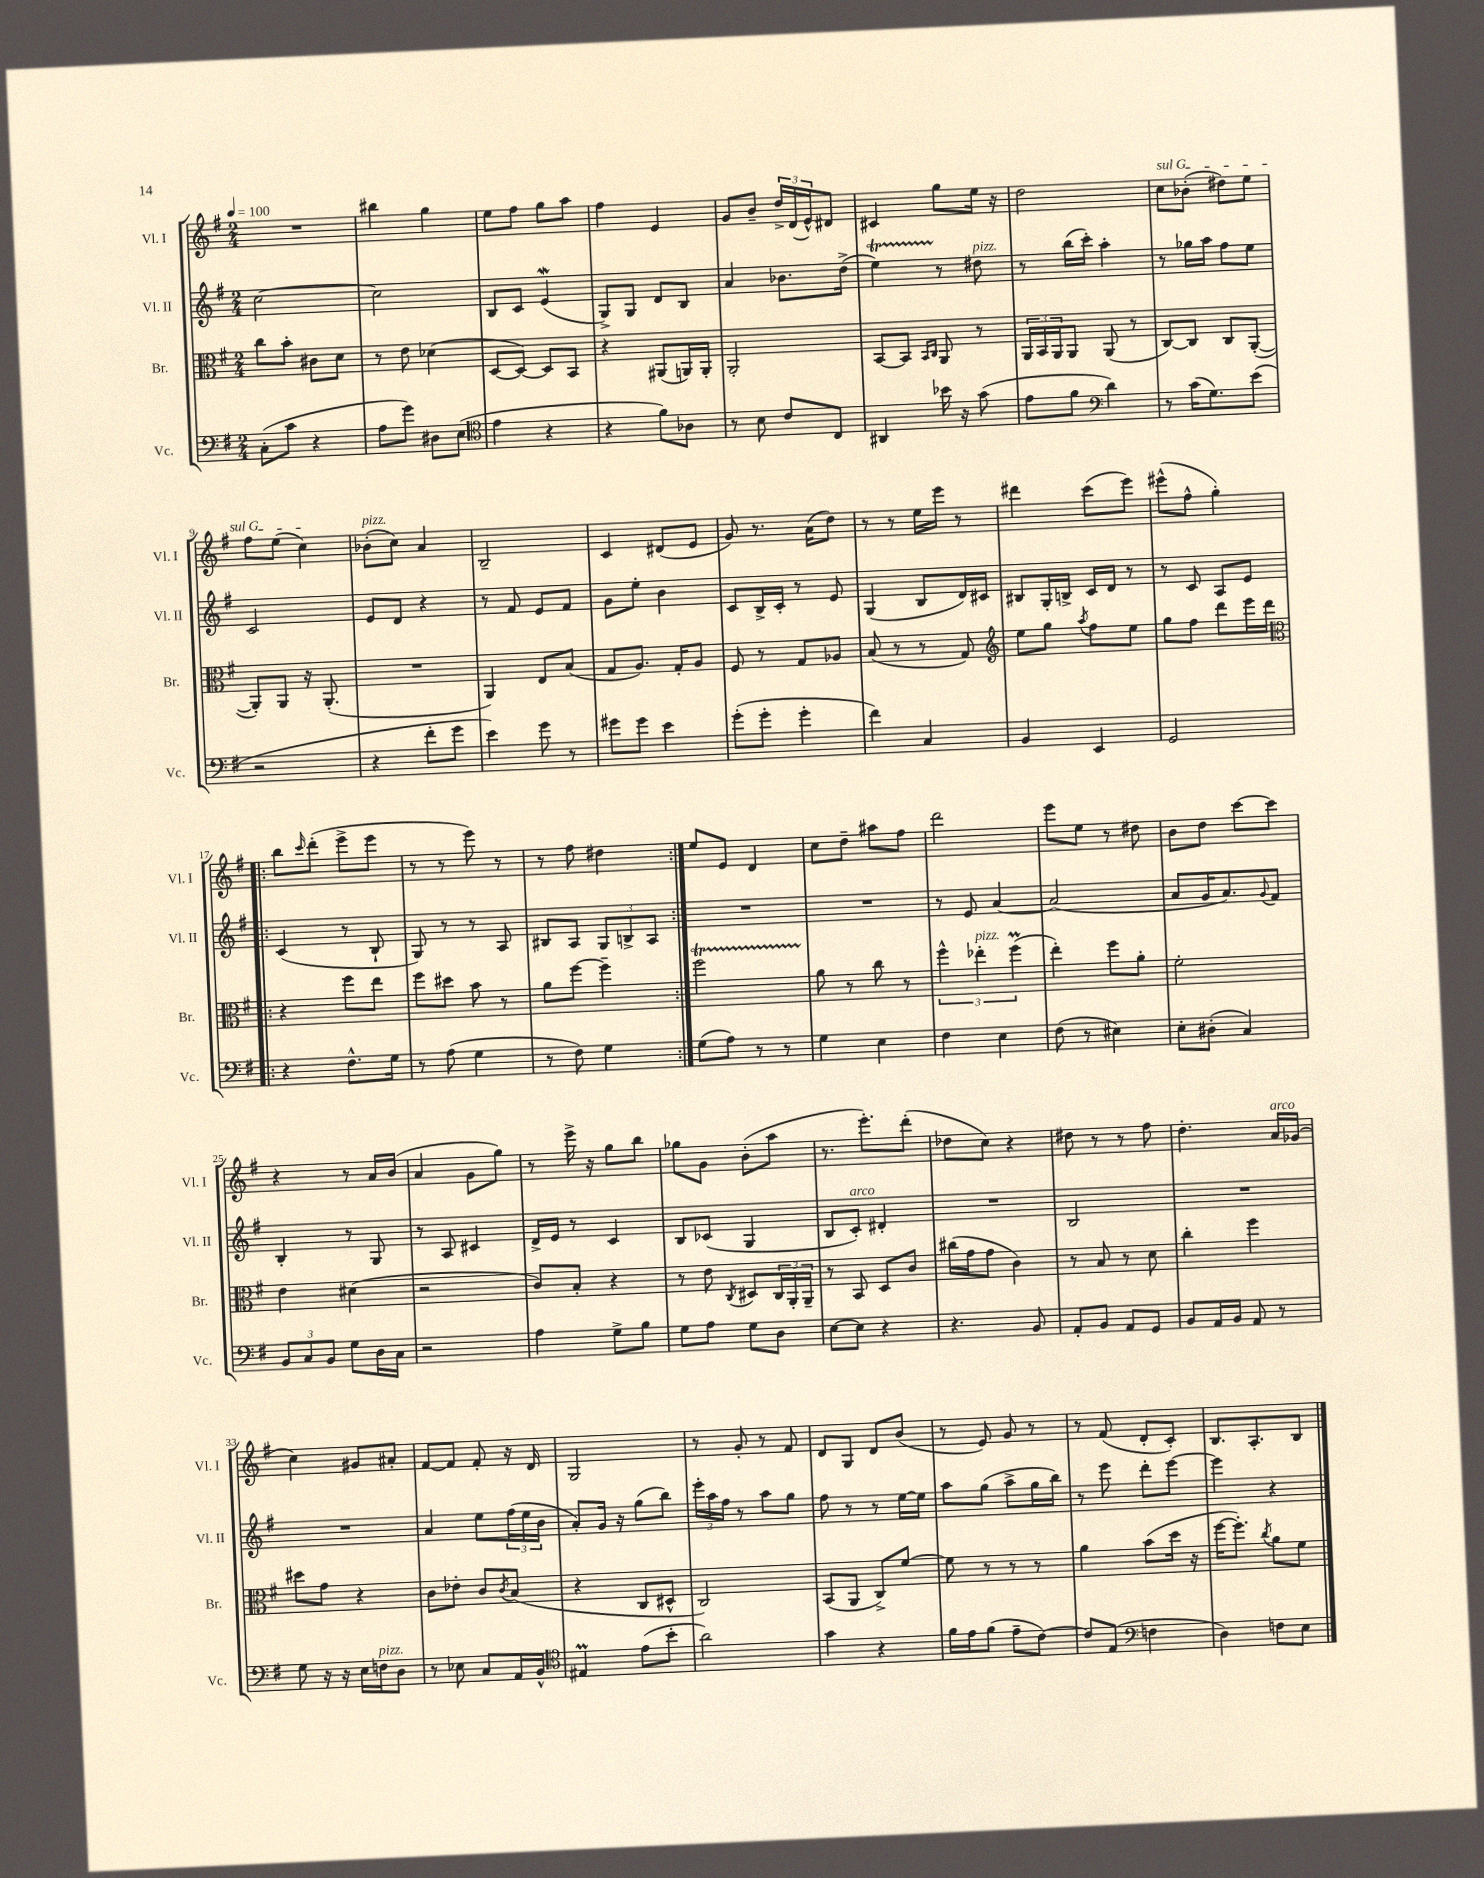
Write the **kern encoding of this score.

**kern	**kern	**kern	**kern
*staff4	*staff3	*staff2	*staff1
*clefF4	*clefC3	*clefG2	*clefG2
*k[f#]	*k[f#]	*k[f#]	*k[f#]
*M2/4	*M2/4	*M2/4	*M2/4
*MM100	*MM100	*MM100	*MM100
(8C'\L	8cc\L	[2cc\	2r
8c\J	8b'\J	.	.
4r	8c#\L	.	.
.	8d\J	.	.
=	=	=	=
8A\L	8r	2cc\]	4bb#\
8g\J)	8e\	.	.
8D#\L	(4d-\	.	4gg\
(8E\J	.	.	.
=	=	=	=
*clefC4	*	*	*
4e\	[8D/L	8B/L	8ee\L
.	8D/_J)	8c/J	8ff#\J
4r	8D/]L	(4e/	8gg\L
.	8BB/J	.	8aa\J
=	=	=	=
4r	4r	8G^/L)	4ff#\
.	.	8G/J	.
8f#\L)	(8AA#/L	8d/L	4e/
8A-\J	16AA/L)	8B/J	.
.	16AA'/JJ	.	.
=	=	=	=
8r	2AA'/	4a/	8g/L
8B\	.	.	8b~/J
8c/L	.	8.b-\L	24dd^/LL
.	.	.	(24d/
.	.	.	24e^^/J)
8C/J	.	.	8d#/J
.	.	(16dd^\Jk	.
=	=	=	=
4AA#/	[8BB/L	4ee\)	4c#/
.	8BB/]J	.	.
.	16qqBB/LL	.	.
.	16qqC/JJ	.	.
16b-\	8AA/	8r	8gg\L
16r	.	.	.
(8g\	8r	8dd#\	16ee\Jk
.	.	.	16r
=	=	=	=
8e\L	24AA/LL	8r	2dd\
.	24BB/	.	.
.	24AA/J	.	.
8f#\J	8AA/J	(16bb\LL	.
.	.	16ccc'\JJ)	.
*clefF4	*	*	*
4d\)	(8AA/	4aa'\	.
.	8r	.	.
=	=	=	=
8r	[8C/L)	8r	8cc\L
(16c\LK	8C/]J	16gg-\LL	(8b-'\J
8.G\)	.	16aa\JJ	.
.	8C/L	8ff#\L	8dd#\L)
(8e\J	([8AA'/J	8ee\J	8ee\J
=	=	=	=
2r	8AA'/]L)	2c/	8ff#\L
.	8AA/J	.	(8ee\J
.	16r	.	4cc\)
.	(8.AA'/	.	.
=	=	=	=
4r	2r	8e/L	(8b-'\L
.	.	8d/J	8cc\J)
8f#'\L	.	4r	4a/
8g\J	.	.	.
=	=	=	=
4e\)	4AA/)	8r	2B~/
.	.	8f#/	.
8g\	8E/L	8e/L	.
8r	(8B/J	8f#/J	.
=	=	=	=
8g#\L	8G/L	8g\L	4c/
8g#\J	8.A/J)	8ee'\J	.
4e\	.	4b\	(8d#/L
.	16G'/LK	.	.
.	8A/J	.	8e/J
=	=	=	=
(8g'\L	8F#/	8c/L	8g/)
8g'\J	8r	16B^/L	8.r
.	.	16c'/JJ	.
4g'\	8G/L	8r	.
.	.	.	(16a\LK
.	8A-/J	8e/	8dd\J)
=	=	=	=
4f#\)	(8B/	(4G/	8r
.	8r	.	8r
4C/	8r	8B/L	16ee\LL
.	.	.	16eee\JJ
.	8G/)	16d/L)	8r
.	.	16c#/JJ	.
=	=	=	=
*	*clefG2	*	*
4BB/	8ee\L	8B#/L	4ddd#\
.	8gg\J	16G'/L	.
.	.	16B^/JJ	.
.	8qaa/	.	.
4EE/	8ff#\L	16c/LL	(8ccc\L
.	.	16d/JJ	.
.	8ee\J	8r	8eee\J)
=	=	=	=
2GG/	8gg\L	8r	(8eee#^^\L
.	8ff#\J	8c/	8ff#^^\J
.	8ddd\L	8A/L	4gg'\)
.	16eee\L	8e/J	.
.	16ddd\JJ	.	.
=!|:	=!|:	=!|:	=!|:
*	*clefC3	*	*
4r	4r	(4c/	8bb\L
.	.	.	16qqccc/
.	.	.	(8ddd'\J
8.F#^^\L	8ff#\L	8r	8eee^\L
.	8ee\J	8B`/	8eee\J
16G\Jk	.	.	.
=	=	=	=
8r	8ff#\L	8G/)	8r
(8A\	8dd#\J	8r	8r
4G\	8b\	8r	8eee\)
.	8r	8A/	8r
=	=	=	=
8r	8a\L	8B#/L	8r
8F#\)	[8ff#\J	8A/J	8ff#\
4G\	4ff#~\]	12G/L	4dd#\
.	.	12B^/	.
.	.	12A/J	.
=:|!	=:|!	=:|!	=:|!
(8G\L	2ff#\	2r	8ee/L
8A\J)	.	.	8e/J
8r	.	.	4d/
8r	.	.	.
=	=	=	=
4G\	8a\	2r	8cc\L
.	8r	.	8dd~\J
4E\	8cc\	.	8aa#\L
.	8r	.	8ff#\J
=	=	=	=
4F#\	6ff#^^\	8r	2ddd\
.	.	8e/	.
.	6ee-'\	.	.
4E\	.	[4a/	.
.	(6ff#\	.	.
=	=	=	=
(8F#\	4ee'\)	(2a/]	8eee\L
8r	.	.	8ee\J
4E#\)	8ff#\L	.	8r
.	8a'\J	.	8dd#\
=	=	=	=
8E'\L	2f#'\	8a/L	8b\L
(8D#'\J	.	16g/K	8dd\J
.	.	8.a/)	.
4C/)	.	.	[8ccc\L
.	.	8qqg/	.
.	.	8f#/J	8ccc\]J
=	=	=	=
12BB/L	4e\	4B'/	4r
12C/	.	.	.
12BB/J	.	.	.
8G\L	(4d#\	8r	8r
16D\L	.	8G/	16a/LL
16C\JJ	.	.	(16b/JJ
=	=	=	=
2r	2r	8r	4a/
.	.	8A/	.
.	.	4c#/	8g\L
.	.	.	8gg\J)
=	=	=	=
4A\	8c/L)	16d^/LL	8r
.	.	16e/JJ	.
.	8B'/J	8r	16eee^\
.	.	.	16r
8G^\L	4r	4c/	8gg\L
8B\J	.	.	8bb\J
=	=	=	=
8G\L	8r	8B/L	8gg-\L
8A\J	8e\	(8c-/J	8g\J
.	8qC/	.	.
8G\L	8D#/L	4G/	(8b'\L
8D\J	24C/L	.	8aa\J
.	24AA'/	.	.
.	24AA~/JJ	.	.
=	=	=	=
[8E\L	8r	8B/L	8.r
8E\]J	8BB/	8c'/J)	.
.	.	.	8.eee'\L)
4r	8D/L	4d#'/	.
.	8c/J	.	(8ddd'\J
=	=	=	=
4.r	(16cc#\LL	2r	8dd-\L
.	16g\J	.	.
.	8g\J	.	8cc\J)
.	4c\)	.	4r
8BB/	.	.	.
=	=	=	=
8AA'/L	8r	2B/	8dd#\
8BB/J	8B/	.	8r
8AA/L	8r	.	8r
8GG/J	8d\	.	8ff#\
=	=	=	=
8BB/L	4cc'\	2r	4.dd'\
16AA/L	.	.	.
16BB/JJ	.	.	.
8AA/	4ff#\	.	.
8r	.	.	16a/LL
.	.	.	(16g-/JJ
=	=	=	=
8G\	8dd#\L	2r	4cc\)
16r	8g\J	.	.
16r	.	.	.
16E\LL	4r	.	8g#/L
16F\J	.	.	.
8D\J	.	.	8a#'/J
=	=	=	=
8r	8c\L	4a/	[8f#/L
8E-\	8e-'\J	.	8f#/]J
8C/L	8c/L	8ee\L	8f#'/
.	8qc/	.	.
16AA/L	(8B/J	(24ff#\L	16r
.	.	24ee\	.
16BB^^/JJ	.	.	16d/
.	.	24b\JJ	.
=	=	=	=
*clefC4	*	*	*
4E#/	4r	8a'/L)	2G/
.	.	16g/Jk	.
.	.	16r	.
(8e\L	8C/L	(8gg\L	.
8b'\J	8D#^^/J	8bb\J)	.
=	=	=	=
2a\)	2C/)	24eee'\LL	8r
.	.	24aa\	.
.	.	24ff#\JJ	.
.	.	8r	8g'/
.	.	8aa\L	8r
.	.	8gg\J	8f#/
=	=	=	=
4g\	(8BB/L	8ff#\	8d/L
.	8AA/J	8r	8G/J
4r	8C^/L)	8r	8d/L
.	[8f#/J	[16ee\LL	(8b/J
.	.	16ee\]JJ	.
=	=	=	=
16f#\LL	8f#\]	8aa\L	8r
16e\J	.	.	.
(8f#\J	8r	(8gg\J	8e/)
8e~\L	8r	8aa^\L	8g/
[8c\J)	8r	16gg\L	8r
.	.	16bb\JJ)	.
=	=	=	=
8c/]L	4a\	8r	8r
(8E/J	.	8eee\	(8f#/
*clefF4	*	*	*
4F\	(8b\L	8ddd'\L	8d'/L
.	16dd\Jk	[8eee\J	8c'/J)
.	16r	.	.
=	=	=	=
4D\)	[16ff#\LK	4eee\]	8.B/L
.	8.ff#'\]J)	.	.
.	.	.	8.A'/
.	8qcc/	.	.
8F\L	8a\L	4r	.
8E\J	8f#\J	.	8B/J
==	==	==	==
*-	*-	*-	*-
